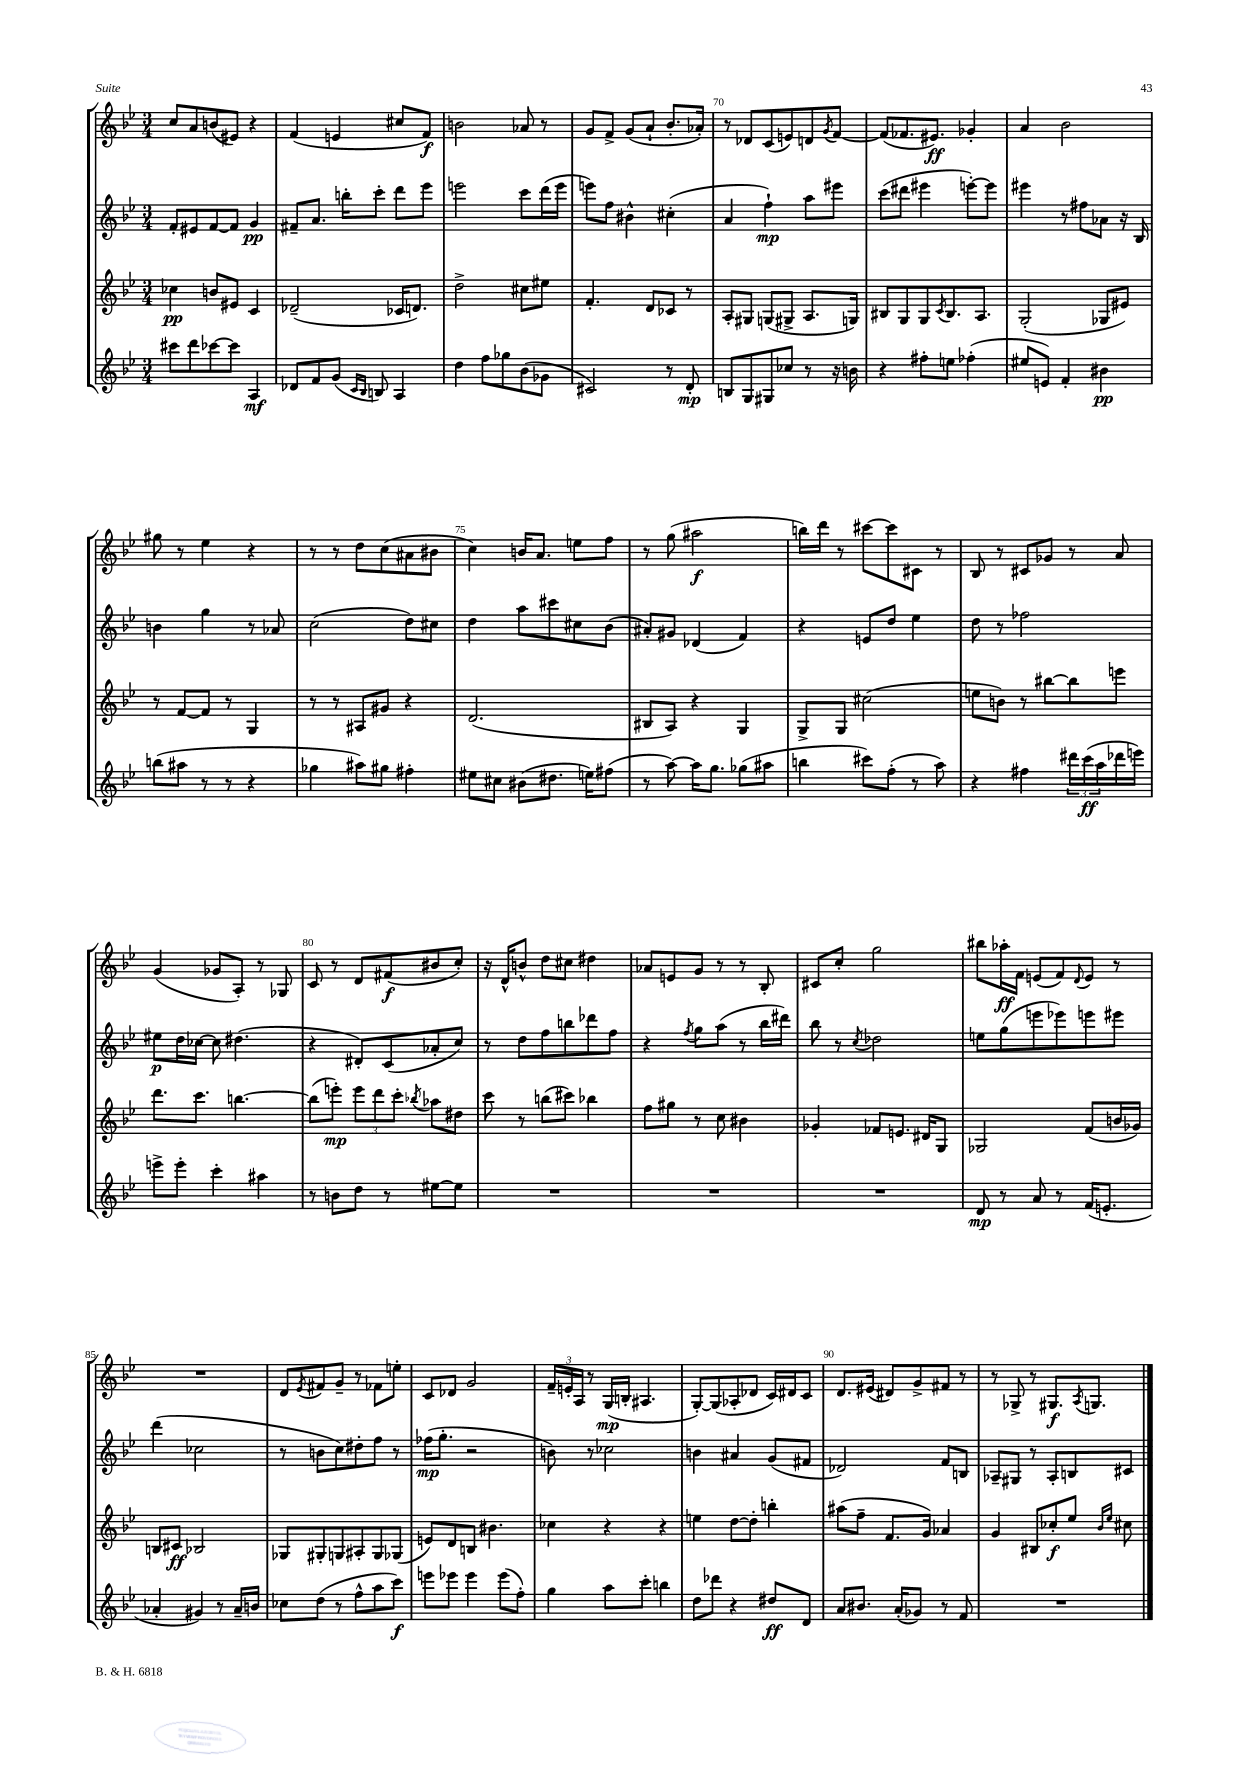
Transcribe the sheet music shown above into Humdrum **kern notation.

**kern	**kern	**kern	**kern
*staff4	*staff3	*staff2	*staff1
*clefG2	*clefG2	*clefG2	*clefG2
*k[b-e-]	*k[b-e-]	*k[b-e-]	*k[b-e-]
*M3/4	*M3/4	*M3/4	*M3/4
8ccc#	4cc-	8f'	8cc
8ddd	.	8e#	8a
[8ccc-	8b	[8f	(8b
8ccc-]	8e#	8f]	8e#)
4A	4c	4g	4r
=	=	=	=
8d-	(2d-~	8f#~	(4f
8f	.	8.a	.
(8g	.	.	4e
.	.	16bb'	.
16qqc	.	.	.
16qqB-	.	.	.
8B)	.	8ccc'	.
4A	16c-	8ddd	8cc#
.	8.d)	.	.
.	.	8eee-	8f)
=	=	=	=
4dd	2dd^	2eee	2b
8ff	.	.	.
8gg-	.	.	.
(8b-	8cc#	8ccc	8a-
8g-	8ee#	(16ddd	8r
.	.	16eee	.
=	=	=	=
2c#)	4.f'	8eee)	8g
.	.	8ff	8f^
.	.	4b#^^	(8g
.	8d	.	8a`
8r	8c-	(4cc#'	8.b-'
8d'	8r	.	.
.	.	.	16a-')
=	=	=	=
8B	8A'	4a	8r
8G	8G#	.	8d-
8G#	(8G	4ff`)	(8c
8cc-	8G#^	.	8e)
8r	8.A	8aa	8d
.	.	.	8qg
16r	.	8eee#	[8f
16b	16G)	.	.
=	=	=	=
4r	8B#	(8ccc	(8f]
.	8G	8ddd#	8.f-
8ff#'	8G	4eee#	.
.	.	.	8.e#)
.	8qc	.	.
8ee	8.B#	.	.
(4ff-'	.	[8eee')	4g-'
.	8.A	.	.
.	.	8eee]	.
=	=	=	=
8ee#	(2G'	4eee#	4a
8e)	.	.	.
4f'	.	8r	2b-
.	.	8ff#	.
4b#	8G-	8a-	.
.	8e#)	16r	.
.	.	16B-	.
=	=	=	=
(8bb	8r	4b	8gg#
8aa#	[8f	.	8r
8r	8f]	4gg	4ee-
8r	8r	.	.
4r	4G	8r	4r
.	.	8a-	.
=	=	=	=
4gg-	8r	(2cc	8r
.	8r	.	8r
8aa#)	8A#	.	8dd
8gg#	8g#	.	(8cc
4ff#'	4r	8dd)	8a#
.	.	8cc#	8b#
=	=	=	=
8ee#	(2.d	4dd	4cc)
8cc#	.	.	.
(8b#	.	8aa	16b
.	.	.	8.a
8.dd#	.	8ccc#	.
.	.	8cc#	8ee
16ee)	.	.	.
(8ff#	.	(8b-	8ff
=	=	=	=
8r	8B#	8a#')	8r
[8aa)	8A)	8g#	(8gg
16aa]	4r	(4d-	2aa#
8.gg	.	.	.
(8gg-	4G	4f)	.
8aa#	.	.	.
=	=	=	=
4bb	8G^	4r	16bb)
.	.	.	16ddd
.	8G	.	8r
8ccc#)	(2cc#	8e	[8ccc#
(8ff'	.	8dd	8ccc#]
8r	.	4ee-	8c#
8aa)	.	.	8r
=	=	=	=
4r	8ee	8dd	8B-
.	8b)	8r	8r
4ff#	8r	2ff-	8c#
.	[8bb#	.	8g-
24ddd#	8bb#]	.	8r
(24ccc	.	.	.
24aa	.	.	.
16ddd-	8eee	.	8a
16eee)	.	.	.
=	=	=	=
8eee^	8.ddd	8ee#	(4g
8eee'	.	16dd	.
.	8.ccc	[16cc-	.
4ccc'	.	8cc-]	8g-
.	[4.bb	(4.dd#	8A')
4aa#	.	.	8r
.	.	.	8G-
=	=	=	=
8r	(8bb]	4r	8c
8b	8eee')	.	8r
8dd	12eee	8d#')	8d
.	12ddd	.	.
8r	.	(8c	(8f#
.	12ccc'	.	.
.	8qbb-	.	.
[8ee#	8aa-	8a-'	8b#
8ee#]	8dd#	8cc)	8cc')
=	=	=	=
2.r	8ccc	8r	16r
.	.	.	16d^^
.	8r	8dd	8b^^
.	(8bb	8ff	8dd
.	8ccc#)	8bb	8cc#
.	4bb-	8ddd-	4dd#
.	.	8ff	.
=	=	=	=
2.r	8ff	4r	8a-
.	8gg#	.	8e
.	.	8qff	.
.	8r	8gg	8g
.	8cc	(8aa	8r
.	4b#	8r	8r
.	.	16bb-	8B-'
.	.	16ddd#)	.
=	=	=	=
2.r	4g-'	8bb-	8c#
.	.	8r	8cc'
.	.	8qcc	.
.	8f-	2dd-	2gg
.	8.e	.	.
.	16d#	.	.
.	8G	.	.
=	=	=	=
8d	2G-	8ee	8bb#
8r	.	(8gg	16aa-'
.	.	.	16f
8a	.	8eee	(8e
8r	.	8eee-)	8f)
.	.	.	8qqd
(16f	(8f	8eee	8e
8.e'	.	.	.
.	16b	8eee#	8r
.	16g-)	.	.
=	=	=	=
4a-'	8B	(4ddd	2.r
.	8c#	.	.
4g#)	2B-	2cc-	.
8r	.	.	.
16a-~	.	.	.
16b	.	.	.
=	=	=	=
8cc-	8G-	8r	8d
.	.	.	8qe-
(8dd	8G#'	8b	8f#
8r	8G	8cc)	8g~
8ff^^	8A#'	8dd#'	8r
8aa	8G	8ff	8f-
8ccc)	(8G-	8r	8ee'
=	=	=	=
8eee	8e)	(16ff-	8c
.	.	8.gg'	.
8eee-	8d	.	8d-
4eee-	8B	2r	2g
.	4.b#	.	.
(8eee-	.	.	.
8ff')	.	.	.
=	=	=	=
4gg	4cc-	8b)	24f~
.	.	.	24e'
.	.	.	24A
.	.	8r	8r
8aa	4r	2cc-	(16G
.	.	.	16B'
8ccc'	.	.	4.A#
4bb	4r	.	.
=	=	=	=
8dd	4ee	4b	[8G')
8ddd-	.	.	(8G]
4r	[8dd	4a#	8A-'
.	8dd']	.	8d-
8dd#	4bb'	(8g	16c)
.	.	.	16d#
8d	.	8f#	8c
=	=	=	=
8a	(8aa#	2d-)	8.d
8.b#	8ff~	.	.
.	.	.	(16e#
.	8.f	.	8d#)
(16a'	.	.	.
8g-)	.	.	8g^
.	16g)	.	.
8r	4a-	8f	8f#
8f	.	8B	8r
=	=	=	=
2.r	4g	8A-~	8r
.	.	8G#	8G-^
.	8B#	8r	8r
.	8cc-'	8A-'	8.G#
.	8ee-	8B	.
.	.	.	8qA
.	.	.	8.G
.	16qqb-	.	.
.	16qqee-	.	.
.	8cc#	8c#	.
==	==	==	==
*-	*-	*-	*-
